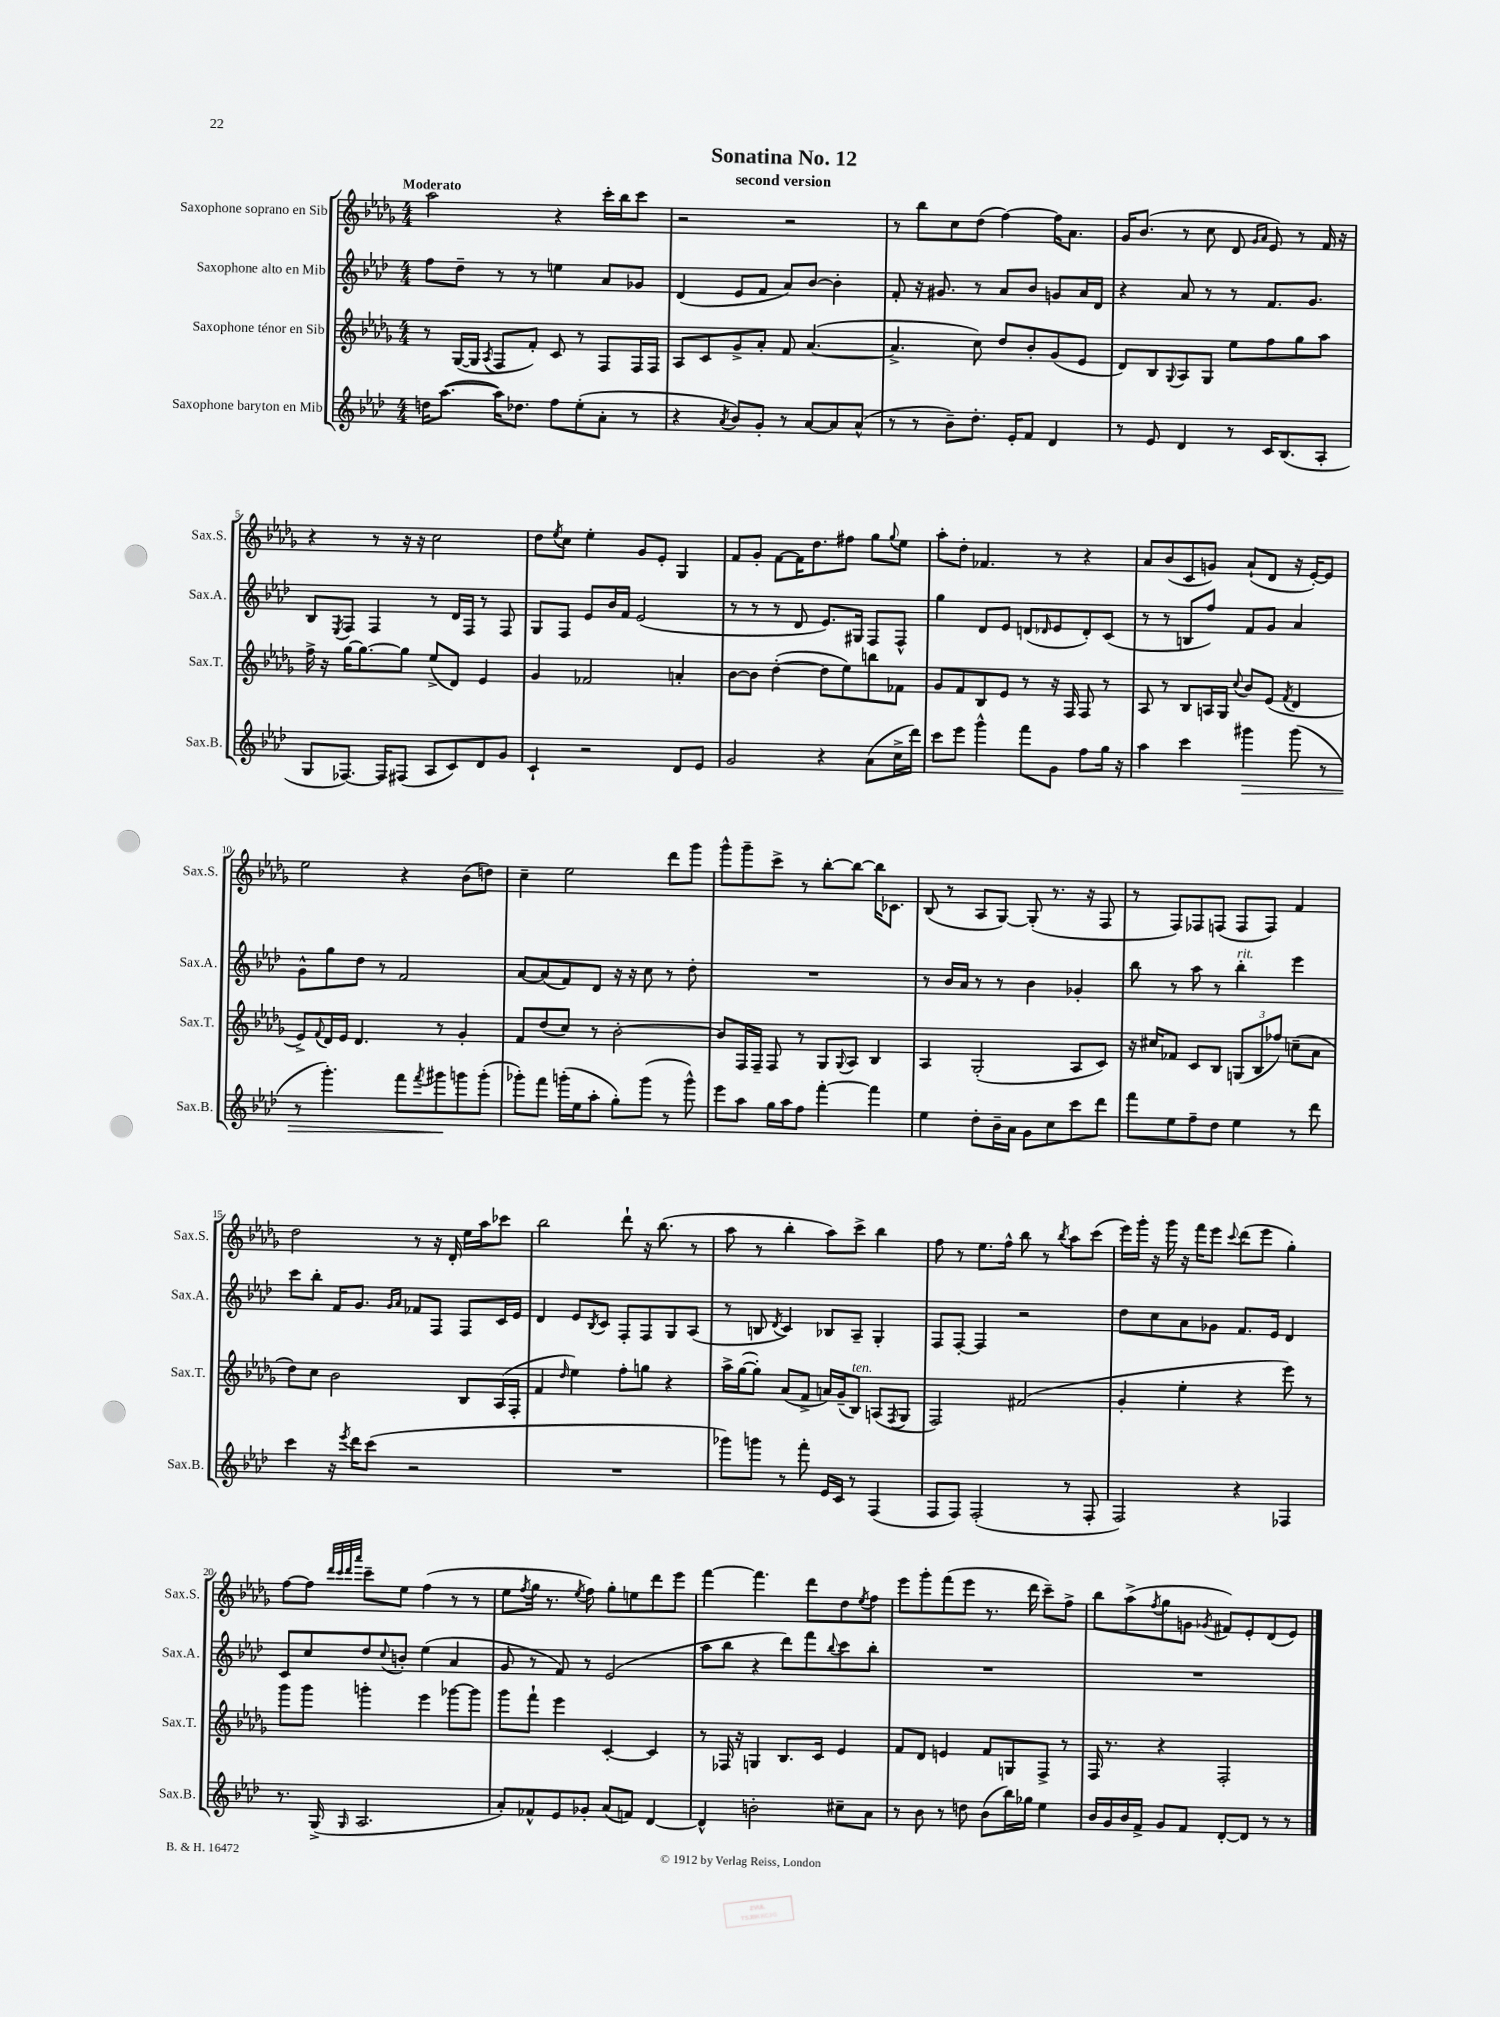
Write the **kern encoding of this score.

**kern	**kern	**kern	**kern
*staff4	*staff3	*staff2	*staff1
*clefG2	*clefG2	*clefG2	*clefG2
*k[b-e-a-d-]	*k[b-e-a-d-g-]	*k[b-e-a-d-]	*k[b-e-a-d-g-]
*M4/4	*M4/4	*M4/4	*M4/4
16dd\LK	8r	8ff\L	2aa-\
([8.aa-\J	.	.	.
.	([16G-/LL	8dd-~\J	.
.	16G-/]JJ	.	.
.	8qA-/	.	.
16aa-\]LK)	8F/L	8r	.
8.dd-\J	.	.	.
.	8f'/J)	8r	.
8ff\L	8c/	4ee\	4r
(8ee-'\	8r	.	.
8a-'\J	8F/L	8a-/L	16ccc'\LL
.	.	.	16bb-\J
8r	16F/L	8g-/J	8ccc\J
.	16F/JJ	.	.
=	=	=	=
4r	8A-/L	(4d-/	2r
.	8c/	.	.
8qa-/	.	.	.
8b-/L)	8g-^/	8e-/L	.
8g'/J	8a-'/J	8f/J	.
8r	8f/	8a-/L)	2r
[8a-/L	([4.a-/	[8b-/J	.
8a-/]	.	4b-'\]	.
(8a-^^/J	.	.	.
=	=	=	=
8r	4.a-^/]	8f'/	8r
8r	.	16r	8bb-\L
.	.	8.g#/	.
8b-~\L)	.	.	8cc\
8.dd-'\J	8cc\)	8r	(8dd-\J
.	8dd-/L	8a-/L	[4ff\)
16e-'/LK	.	.	.
8f/J	8b-'/	8b-/J	.
4d-/	(8g-/	8g/L	16ff\]LK
.	.	.	8.a-\J
.	8e-/J	16a-/L	.
.	.	16d-/JJ	.
=	=	=	=
8r	8d-/L)	4r	16g-/LK
.	.	.	(8.b-/J
8e-/	8B-/	.	.
.	8qqG-/	.	.
4d-/	8A-/	8a-/	8r
.	8G-/J	8r	8cc\
8r	8ee-\L	8r	8d-/
.	.	.	16qqg-/LL
.	.	.	16qqa-/JJ
16c/LK	8ff\	8.f/L	8e-/)
(8.B-/	.	.	.
.	8gg-\	.	8r
.	.	8.g/J	.
8A-'/J	8aa-\J	.	16f/
.	.	.	16r
=	=	=	=
8G/L	16ff^\	8B-/L	4r
.	16r	.	.
.	.	8qE-/	.
[8.F-/J)	[16gg-\LK	8F/J	.
.	8.gg-\_	.	.
.	.	4F/	8r
16F-/]LK	.	.	.
(8F#/J	8gg-\]J	.	16r
.	.	.	16r
8A-/L	(8ee-^/L	8r	2cc\
8c/)	8d-/J)	16d-/LL	.
.	.	16F/JJ	.
8d-/	4e-/	8r	.
8g/J	.	8F/	.
=	=	=	=
4c`/	4g-/	8G/L	8dd-\L
.	.	.	8qee-/
.	.	8F/J	8cc\J
2r	2f-/	8e-/L	4ee-'\
.	.	16b-/L	.
.	.	16f/JJ	.
.	.	(2e-/	8g-/L
.	.	.	8e-'/J
8d-/L	4a'/	.	4G-/
8e-/J	.	.	.
=	=	=	=
2g/	[8b-\L	8r	8f/L
.	8b-\]J	8r	8g-'/J
.	([4dd-'\	8r	[8f\L
.	.	8d-/	16f\]K
.	.	.	8.dd-\
4r	8dd-\]L	8.e-/L)	.
.	8ee-\)	.	8ff#\J
.	.	16G#/Jk	.
(8a-\L	8bb\	8F/L	8gg-\L
.	.	.	8qqgg-/
16cc^\L	8f-\J	8F^^/J	8ee-\J
16ddd-\JJ)	.	.	.
=	=	=	=
8ccc\L	8g-/L	4gg\	8aa-'\L
8eee-\J	8f/	.	8dd-'\J
4ggg^^\	8B-/	8d-/L	4.f-/
.	8e-/J	8e-/J	.
8fff\L	8r	(8d/L	.
.	.	16qqd-/	.
8g\J	16r	8e-/	8r
.	16F/	.	.
8ff\L	8F/	8d-'/)	4r
16gg\Jk	8r	(8c/J	.
16r	.	.	.
=	=	=	=
4aa-\	8A-/	8r	8a-/L
.	8r	8r	(8b-/
4ccc\	8B-/L	8B/L	8c/
.	16A/L	8ff/J)	8g/J)
.	16G-/JJ	.	.
.	8qqcc/	.	.
4ggg#\	8b-/L	8f/L	(8a-`/L
.	(8e-/J	8g/J	8d-/J
.	8qf/	.	.
(8ggg#\	4d-/	4a-/	16r
.	.	.	[16e-'/LK)
8r	.	.	8e-/]J
=	=	=	=
8r	8e-^/L)	8g^^\L	2ee-\
.	8qqf/	.	.
4.ggg'\)	16d-/L	8gg\	.
.	16e-/JJ	.	.
.	4.d-/	8dd-\J	.
.	.	8r	.
8fff\L	.	2f/	4r
8qfff/	.	.	.
8ggg#\	8r	.	.
8ggg\	4g-'/	.	(8b-\L
(8ggg'\J	.	.	8dd\J)
=	=	=	=
8ggg-'\L)	8f/L	[8a-/L	4cc~\
8fff\J	(8dd-/	(8a-/]	.
(16ggg'\LL	8cc/J)	8f/)	2ee-\
16ee-\J	.	.	.
8aa-'\J	8r	8d-/J	.
8gg'\L)	[2b-'\	16r	.
.	.	16r	.
(8ggg\J	.	8cc\	.
8r	.	8r	8ddd-\L
8ggg^^\)	.	8dd-'\	8ggg-\J
=	=	=	=
8eee-\L	8b-/]L	1r	8ggg-^^\L
8aa-\J	16F/L	.	8ggg-~\
.	16F~/JJ	.	.
16gg\LL	8F/	.	8ccc^\J
16aa-\J	.	.	.
8ff\J	8r	.	8r
[4fff'\	8G-/L	.	[8bb-'\L
.	8qqG-/	.	.
.	8A-/J	.	8bb-\_J
4fff\]	4B-/	.	16bb-\]LK
.	.	.	8.c-\J
=	=	=	=
4ee-\	4A-/	8r	(8B-/
.	.	16b-/LL	8r
.	.	16a-/JJ	.
8dd-'\L	(2G-'/	8r	8A-/L
16b-~\L	.	8r	[8G-/J)
16a-\JJ	.	.	.
8g\L	.	4b-\	(8G-'/]
8cc\	.	.	8.r
8ccc\	8A-/L	4g-'/	.
.	.	.	16r
8ddd-\J	8c/J)	.	8F/
=	=	=	=
8fff\L	16r	8bb-\	8r
.	16cc#/LK	.	.
8ee-\	8f-/J	8r	8F/L)
8ff~\	8c/L	8aa-\	8F-/
8dd-\J	8B-/J	8r	(8F/J
4ee-\	(12G/L	4bb-'\	8F/L
.	12B-/	.	.
.	.	.	8F/J)
.	12ff-/J)	.	.
8r	(8cc~\L	4eee-\	4f/
8ddd-\	8a-\J	.	.
=	=	=	=
4ccc\	8dd-\L)	8ccc\L	2dd-\
.	8cc\J	8bb-'\J	.
16r	2b-\	16f/LK	.
8qeee-/	.	.	.
16ddd-\LK	.	8.g/J	.
(8ccc\J	.	.	.
.	.	16qqg/LL	.
.	.	16qqa-/JJ	.
2r	.	8f-/L	8r
.	.	8F/J	16r
.	.	.	16d-'/
.	8B-/L	8F/L	16ee-\LL
.	.	.	16aa-\J
.	(16A-/L	16c/L	8ccc-\J
.	16F'/JJ	16e-/JJ	.
=	=	=	=
1r	4f/	4d-/	2bb-\
.	16qqdd-/	.	.
.	4ee-\)	8e-/L	.
.	.	8qB-/	.
.	.	8c/J	.
.	8ff'\L	8F'/L	8ddd-`\
.	8gg\J	8F/	16r
.	.	.	(8.bb-\
.	4r	8G/	.
.	.	(8A-/J	8r
=	=	=	=
8ggg-\L)	16aa-^\LL	8r	8aa-\
.	([16gg-\J	.	.
8ggg\J	8gg-'\]J)	8B/	8r
.	.	8qd-/	.
8r	(8a-/L	4c/)	4bb-'\
8fff'\	8f^/J	.	.
16e-/LL	16a/LL)	8B-/L	8aa-\L)
16c/JJ	(16g-~/J	.	.
8r	8B-/J)	8A-~/J	8ccc^\J
(4F/	(8A/L	4G'/	4bb-\
.	8qF/	.	.
.	8G-/J	.	.
=	=	=	=
8F/L	2F/)	8F/L	8ff\
8F/J)	.	[8F'/J	8r
(2F'/	.	4F/]	8.ee-\L
.	.	.	16ff^^\Jk
.	(2f#/	2r	8bb-\
.	.	.	8r
.	.	.	8qbb-/
8r	.	.	8aa-\L
8F'/	.	.	(8ccc\J
=	=	=	=
2F/)	4g-'/	8dd-\L	16eee-\LL)
.	.	.	16ggg-'\JJ
.	.	8cc\	16r
.	.	.	16ggg-\
.	4ee-'\	8a-\	16r
.	.	.	16fff\LK
.	.	8g-\J	8eee-\J
.	.	.	8qqccc/
4r	4r	8.f/L	(8ddd-\L
.	.	.	8eee-\J
.	.	16e-/Jk	.
4F-/	8eee-\)	4d-/	4gg-'\)
.	8r	.	.
=	=	=	=
8.r	8ggg-\L	8c/L	[8ff\L
.	8ggg-\J	8cc/	8ff\]J
(16G^/	.	.	.
.	.	.	32qqddd-/LLL
.	.	.	32qqccc/
.	.	.	32qqddd-/
16qqG/	.	.	32qqaaa-/JJJ
2.A-/	4ggg'\	8dd-/	8ccc~\L
.	.	8qqcc/	.
.	.	8b'/J	8ee-\J
.	4eee-\	(4ee-\	(4ff\
.	[8ggg-\L	4a-/	8r
.	8ggg-\]J	.	8r
=	=	=	=
8a-'/L)	8ggg-\L	8g/	8ee-\L
.	.	.	8qff/
8f-^^/	8fff`\J	8r	16gg-\Jk
.	.	.	8.r
8e-/	4eee-\	8f/)	.
.	.	.	8qee-/
8g-'/J	.	8r	8ff\)
(8a-/L	[4c'/	(2e-/	8gg-'\L
8f/J)	.	.	8ee\
[4d-/	4c/]	.	8ddd-\
.	.	.	8eee-\J
=	=	=	=
4d-^^/]	8r	8aa-\L	[4fff\
.	16F-/	8bb-\J	.
.	16r	.	.
2b'\	4G/	4r	4.fff\]
.	8.B-/L	8ddd-\L)	.
.	.	8fff\	8ddd-\L
.	16c/Jk	.	.
.	.	8qqbb-/	.
8cc#~\L	4e-/	8ccc\	8dd-\
.	.	.	8qee-/
8a-\J	.	8bb-'\J	8ff\J
=	=	=	=
8r	8f/L	1r	8eee-\L
8b-\	8d-/J	.	8ggg-'\
8r	4e/	.	(8fff\
8dd\	.	.	8eee-\J
(8b-\L	8f/L	.	8.r
16bb-\L)	8G/	.	.
16gg-\JJ	.	.	16ddd-\
4ee-\	8F^/J	.	8ccc~\L)
.	8r	.	8ff^\J
=	=	=	=
16b-/LL	16F/	1r	8bb-\L
16g/	8.r	.	.
16b-/	.	.	(8aa-^\
16f^/JJ	.	.	.
.	.	.	8qff/
8g/L	4r	.	8gg-\
8f/J	.	.	8g\J
.	.	.	8qg-/
[8d-'/L	2F'/	.	8f#/L)
8d-/]J	.	.	8e-'/
8r	.	.	(8d-/
8r	.	.	8e-/J)
==	==	==	==
*-	*-	*-	*-
